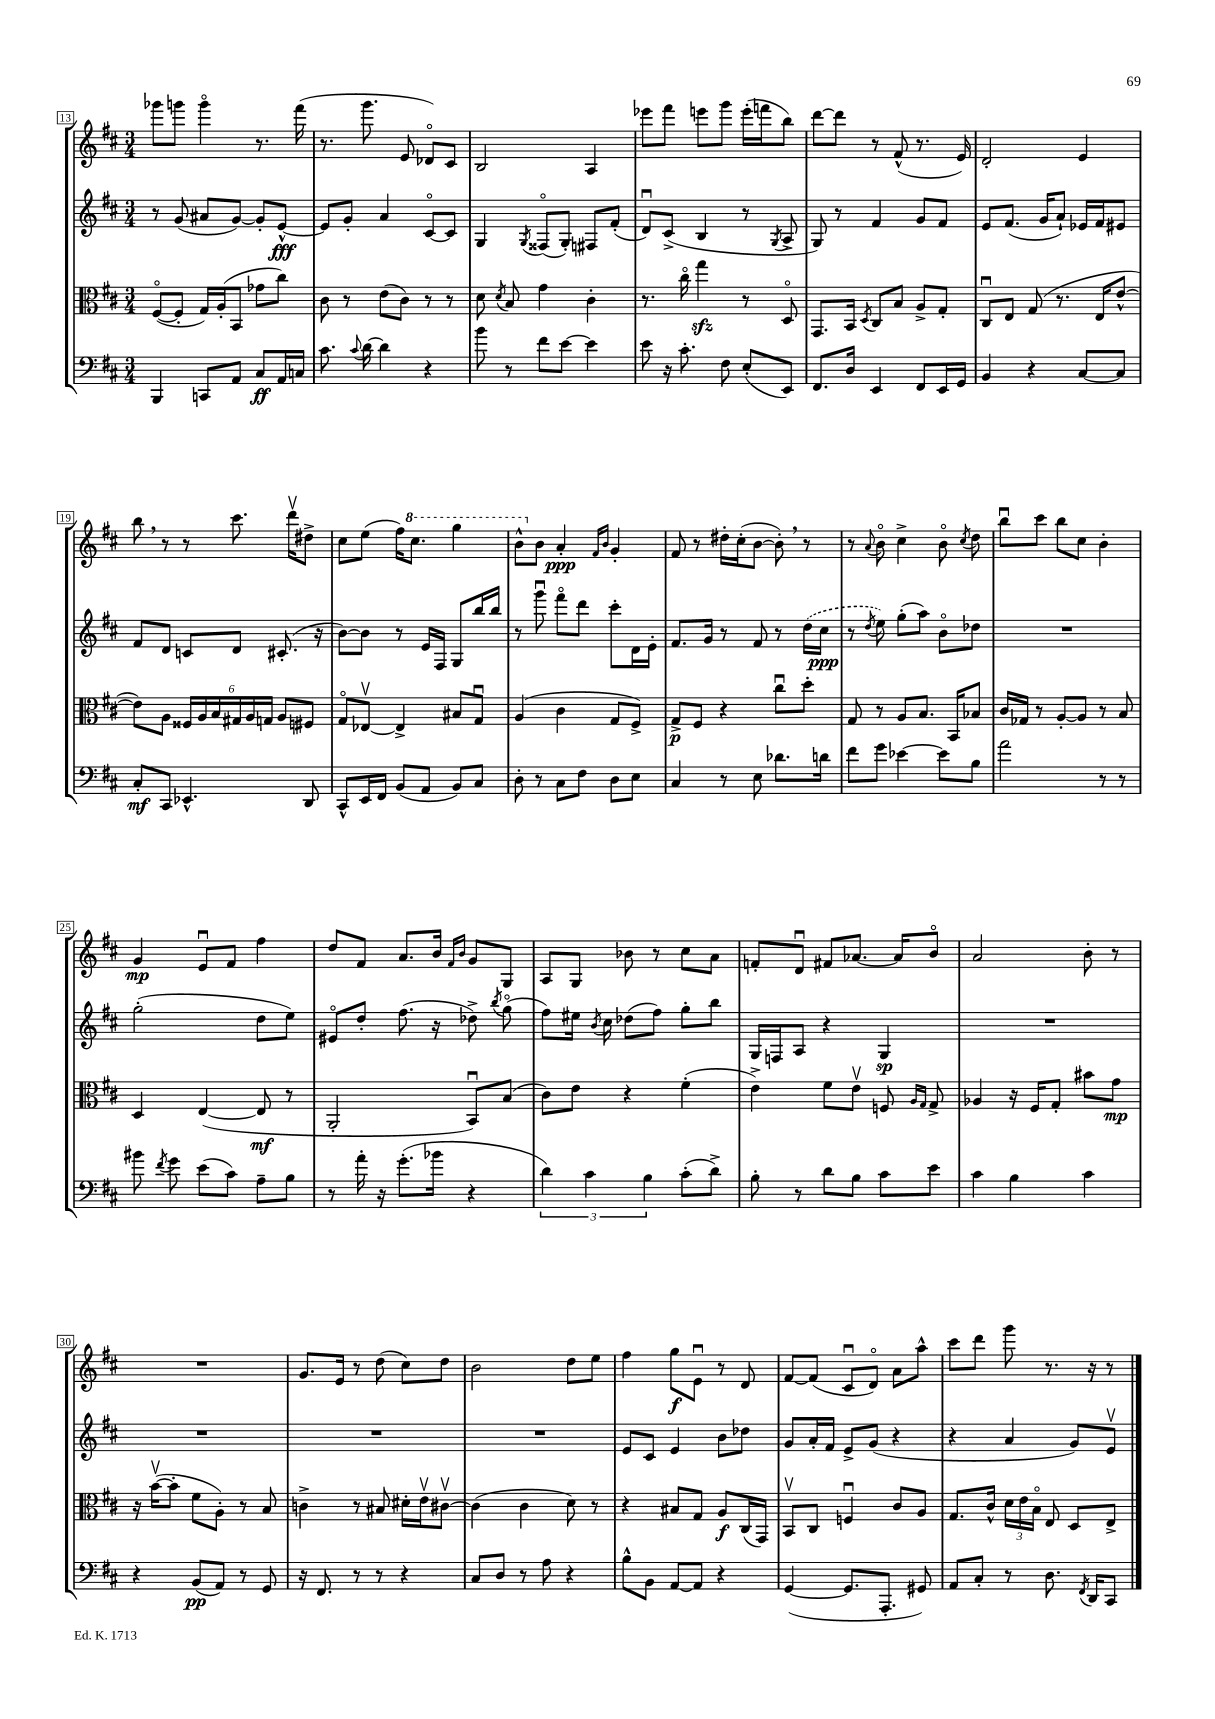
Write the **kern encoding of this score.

**kern	**dynam	**kern	**dynam	**kern	**dynam	**kern	**dynam
*part4	*part4	*part3	*part3	*part2	*part2	*part1	*part1
*staff4	*staff4	*staff3	*staff3	*staff2	*staff2	*staff1	*staff1
*clefF4	*	*clefC3	*	*clefG2	*	*clefG2	*
*k[f#c#]	*	*k[f#c#]	*	*k[f#c#]	*	*k[f#c#]	*
*M3/4	*	*M3/4	*	*M3/4	*	*M3/4	*
=13	=13	=13	=13	=13	=13	=13	=13
4BBB/	.	([8F#/L	.	8r	.	8ggg-X\L	.
.	.	8F#'/J]	.	(8g/	.	8gggn\J	.
8CCn/L	.	16G/LL)	.	8a#X/L	.	4ggg\	.
.	.	(16A'/J	.	.	.	.	.
8AA/J	.	8BB/J	.	[8g/J)	.	.	.
8C#/L	ff	8g-X\L	.	8g'/L]	.	8.r	.
16AA/L	.	8cc#\J)	.	[8e^^/J	fff	.	.
16Cn/JJ	.	.	.	.	.	(16fff#\	.
=14	=14	=14	=14	=14	=14	=14	=14
8.c#\	.	8c#\	.	8e/L]	.	8.r	.
.	.	8r	.	8g'/J	.	.	.
8qqc#/	.	.	.	.	.	.	.
[16d\	.	.	.	.	.	8.ggg\	.
4d\]	.	(8e\L	.	4a/	.	.	.
.	.	8c#\J)	.	.	.	8e/	.
4r	.	8r	.	[8c#/L	.	8d-X/L)	.
.	.	8r	.	8c#/J]	.	8c#/J	.
=15	=15	=15	=15	=15	=15	=15	=15
8b\	.	8d\	.	4G/	.	2B/	.
.	.	8qd/	.	.	.	.	.
8r	.	8B/	.	.	.	.	.
.	.	.	.	8qG/	.	.	.
8f#\L	.	4g\	.	(8F##X/L	.	.	.
[8e\J	.	.	.	8G'/J)	.	.	.
4e\]	.	4c#'\	.	8F#X/L	.	4A/	.
.	.	.	.	(8f#'/J	.	.	.
=16	=16	=16	=16	=16	=16	=16	=16
8e\	.	8.r	.	8du/L)	.	8eee-X\L	.
16r	.	.	.	(8c#^/J	.	8fff#\J	.
8.c#'\	.	16cc#\	.	.	.	.	.
.	.	4ggzz\	.	4B/	.	8eeen\L	.
8F#\	.	.	.	.	.	8ggg\J	.
(8E'/L	.	8r	.	8r	.	(16eee'\LL	.
.	.	.	.	.	.	16fffn\J	.
.	.	.	.	8qG/	.	.	.
8EE/J)	.	8D/	.	8A^/	.	8bb\J)	.
=17	=17	=17	=17	=17	=17	=17	=17
8.FF#/L	.	8.GG/L	.	8G/)	.	[8ddd\L	.
.	.	.	.	8r	.	8ddd\J]	.
16D/Jk	.	16BB/Jk	.	.	.	.	.
.	.	8qD/	.	.	.	.	.
4EE/	.	8C#/L	.	4f#/	.	8r	.
.	.	8B/J	.	.	.	(8f#^^/	.
8FF#/L	.	8A^/L	.	8g/L	.	8.r	.
16EE/L	.	8G'/J	.	8f#/J	.	.	.
16GG/JJ	.	.	.	.	.	16e/)	.
=18	=18	=18	=18	=18	=18	=18	=18
4BB/	.	8C#u/L	.	8e/L	.	2d'/	.
.	.	8E/J	.	(8.f#/J	.	.	.
4r	.	(8G/	.	.	.	.	.
.	.	.	.	16g/KL	.	.	.
.	.	8.r	.	8a`/J)	.	.	.
[8C#/L	.	.	.	16e-X/LL	.	4e/	.
.	.	16E/KL	.	16f#/J	.	.	.
8C#/J]	.	[8e^^/J	.	8e#X/J	.	.	.
!!LO:LB:g=z
=19	=19	=19	=19	=19	=19	=19	=19
8C#'/L	mf	8e\L])	.	8f#/L	.	8bb,\	.
8CC#/J	.	8A\J	.	8d/J	.	8r	.
4.EE-X^^/	.	24F##X/LL	.	8cn/L	.	8r	.
.	.	24A/	.	.	.	.	.
.	.	24B/	.	.	.	.	.
.	.	24G#X/	.	8d/J	.	8.ccc#\	.
.	.	24A/	.	.	.	.	.
.	.	24Gn/JJ	.	.	.	.	.
.	.	8A/L	.	(8.c#X'/	.	.	.
.	.	.	.	.	.	16dddv\KL	.
8DD/	.	8F#X/J	.	.	.	8dd#X^\J	.
.	.	.	.	16r	.	.	.
=20	=20	=20	=20	=20	=20	=20	=20
8CC#^^/L	.	8G/L	.	[8b\L)	.	8cc#\L	.
16EE/L	.	[8E-Xv/J	.	8b\J]	.	(8ee\J	.
16FF#/JJ	.	.	.	.	.	.	.
(8BB/L	.	4E-^/]	.	8r	.	16ff#\KL)	.
*	*	*	*	*	*	*8va	*
.	.	.	.	.	.	8.ccc#\J	.
8AA/J	.	.	.	16e/LL	.	.	.
.	.	.	.	16F#/JJ	.	.	.
8BB/L)	.	8B#X/L	.	8G/L	.	4ggg\	.
8C#/J	.	8Gu/J	.	16bb/L	.	.	.
.	.	.	.	16bb/JJ	.	.	.
=21	=21	=21	=21	=21	=21	=21	=21
8D'\	.	(4A/	.	8r	.	8bb^^\L	.
*	*	*	*	*	*	*X8va	*
8r	.	.	.	8gggu\	.	8b\J	.
8C#\L	.	4c#\	.	8fff#\L	.	4a'/	ppp
8F#\J	.	.	.	8ddd\J	.	.	.
.	.	.	.	.	.	16qqf#/LL	.
.	.	.	.	.	.	16qqb/JJ	.
8D\L	.	8G/L	.	8ccc#'\L	.	4g'/	.
8E\J	.	8F#^/J)	.	16d\L	.	.	.
.	.	.	.	16e'\JJ	.	.	.
=22	=22	=22	=22	=22	=22	=22	=22
4C#/	.	8G^/L	p	8.f#/L	.	8f#/	.
.	.	8F#/J	.	.	.	8r	.
.	.	.	.	16g/Jk	.	.	.
8r	.	4r	.	8r	.	16dd#X'\LL	.
.	.	.	.	.	.	(16cc#'\J	.
8E\	.	.	.	8f#/	.	[8b\J	.
8.d-X\L	.	8cc#u\L	.	8r	.	8b',\])	.
.	.	8dd'\J	.	(16dd\LL	.	8r	.
16dn\Jk	.	.	.	16cc#\JJ	ppp	.	.
=23	=23	=23	=23	=23	=23	=23	=23
8f#\L	.	8G/	.	8r	.	8r	.
.	.	.	.	8qdd/	.	8qqa/	.
8g\J	.	8r	.	8ee\)	.	8b\	.
[4e-X\	.	8A/L	.	(8gg'\L	.	4cc#^\	.
.	.	8.B/J	.	8aa\J)	.	.	.
8e-\L]	.	.	.	8b\L	.	8b\	.
.	.	16BB/KL	.	.	.	.	.
.	.	.	.	.	.	8qcc#/	.
8B\J	.	8B-X/J	.	8dd-X\J	.	8dd\	.
=24	=24	=24	=24	=24	=24	=24	=24
2a\	.	16c#/LL	.	2.r	.	8bbu\L	.
.	.	16G-X/JJ	.	.	.	.	.
.	.	8r	.	.	.	8ccc#\J	.
.	.	[8A'/L	.	.	.	8bb\L	.
.	.	8A/J]	.	.	.	8cc#\J	.
8r	.	8r	.	.	.	4b'\	.
8r	.	8B/	.	.	.	.	.
!!LO:LB:g=z
=25	=25	=25	=25	=25	=25	=25	=25
8b#X\	.	4D/	.	(2gg'\	.	4g/	mp
8qf#/	.	.	.	.	.	.	.
8g\	.	.	.	.	.	.	.
(8e\L	.	([4E/	.	.	.	8eu/L	.
8c#\J)	.	.	.	.	.	8f#/J	.
8A~\L	.	8E/]	mf	8dd\L	.	4ff#\	.
8B\J	.	8r	.	8ee\J)	.	.	.
=26	=26	=26	=26	=26	=26	=26	=26
8r	.	2AA'/	.	8e#X/L	.	8dd/L	.
16a'\	.	.	.	8dd'/J	.	8f#/J	.
16r	.	.	.	.	.	.	.
(8.g'\L	.	.	.	(8.ff#\	.	8.a/L	.
16b-X\Jk	.	.	.	16r	.	16b/Jk	.
.	.	.	.	.	.	16qqf#/LL	.
.	.	.	.	.	.	16qqb/JJ	.
4r	.	8BBu/L)	.	8dd-X^\)	.	8g/L	.
.	.	.	.	8qbb/	.	.	.
.	.	(8B/J	.	(8gg\	.	8G/J	.
=27	=27	=27	=27	=27	=27	=27	=27
6d\)	.	8c#\L)	.	8ff#\L)	.	8A/L	.
.	.	8e\J	.	16ee#X\Jk	.	8G/J	.
6c#\	.	.	.	.	.	.	.
.	.	.	.	8qb/	.	.	.
.	.	.	.	16cc#\	.	.	.
.	.	4r	.	(8dd-X\L	.	8b-X\	.
6B\	.	.	.	.	.	.	.
.	.	.	.	8ff#\J)	.	8r	.
(8c#'\L	.	(4f#'\	.	8gg'\L	.	8cc#\L	.
8d^\J)	.	.	.	8bb\J	.	8a\J	.
=28	=28	=28	=28	=28	=28	=28	=28
8B'\	.	4e^\)	.	16G/LL	.	8fn'/L	.
.	.	.	.	16Fn/J	.	.	.
8r	.	.	.	8A/J	.	8du/J	.
8d\L	.	8f#\L	.	4r	.	8f#X/L	.
8B\J	.	8ev\J	.	.	.	[8.a-X/J	.
8c#\L	.	8Fn/	.	4G/	sp	.	.
.	.	.	.	.	.	16a-/KL]	.
.	.	16qqA/LL	.	.	.	.	.
.	.	16qqG/JJ	.	.	.	.	.
8e\J	.	8G^/	.	.	.	8b/J	.
=29	=29	=29	=29	=29	=29	=29	=29
4c#\	.	4A-X/	.	2.r	.	2a/	.
4B\	.	16r	.	.	.	.	.
.	.	16F#/KL	.	.	.	.	.
.	.	8G'/J	.	.	.	.	.
4c#\	.	8b#X\L	.	.	.	8b'\	.
.	.	8g\J	mp	.	.	8r	.
!!LO:LB:g=z
=30	=30	=30	=30	=30	=30	=30	=30
4r	.	16r	.	2.r	.	2.r	.
.	.	([16bv\KL	.	.	.	.	.
.	.	8b'\J]	.	.	.	.	.
(8BB/L	pp	8f#\L	.	.	.	.	.
8AA/J)	.	8A'\J)	.	.	.	.	.
8r	.	8r	.	.	.	.	.
8GG/	.	8B/	.	.	.	.	.
=31	=31	=31	=31	=31	=31	=31	=31
16r	.	4cn^\	.	2.r	.	8.g/L	.
8.FF#/	.	.	.	.	.	.	.
.	.	.	.	.	.	16e/Jk	.
8r	.	8r	.	.	.	8r	.
8r	.	8B#X/	.	.	.	(8dd\	.
4r	.	16d#X'\LL	.	.	.	8cc#\L)	.
.	.	16ev\J	.	.	.	.	.
.	.	[8c#Xv\J	.	.	.	8dd\J	.
=32	=32	=32	=32	=32	=32	=32	=32
8C#/L	.	(4c#\]	.	2.r	.	2b\	.
8D/J	.	.	.	.	.	.	.
8r	.	4c#\	.	.	.	.	.
8A\	.	.	.	.	.	.	.
4r	.	8d\)	.	.	.	8dd\L	.
.	.	8r	.	.	.	8ee\J	.
=33	=33	=33	=33	=33	=33	=33	=33
8B^^\L	.	4r	.	8e/L	.	4ff#\	.
8BB\J	.	.	.	8c#/J	.	.	.
[8AA/L	.	8B#X/L	.	4e/	.	8gg\L	f
8AA/J]	.	8G/J	.	.	.	8eu\J	.
4r	.	8A/L	f	8b\L	.	8r	.
.	.	(16C#/L	.	8dd-X\J	.	8d/	.
.	.	16GG/JJ)	.	.	.	.	.
=34	=34	=34	=34	=34	=34	=34	=34
([4GG/	.	8BBv/L	.	8g/L	.	[8f#/L	.
.	.	8C#/J	.	16a'/L	.	(8f#/J]	.
.	.	.	.	16f#/JJ	.	.	.
8.GG/L]	.	4Fnu/	.	8e^/L	.	8c#u/L	.
.	.	.	.	(8g/J	.	8d/J)	.
8.AAA'/J	.	.	.	.	.	.	.
.	.	8c#/L	.	4r	.	8a\L	.
8GG#X/)	.	8A/J	.	.	.	8aa^^\J	.
=35	=35	=35	=35	=35	=35	=35	=35
8AA/L	.	8.G/L	.	4r	.	8ccc#\L	.
8C#'/J	.	.	.	.	.	8ddd\J	.
.	.	16c#^^/Jk	.	.	.	.	.
8r	.	24d\LL	.	4a/	.	8ggg\	.
.	.	24e\	.	.	.	.	.
.	.	24B\JJ	.	.	.	.	.
8.D\	.	8E/	.	.	.	8.r	.
.	.	8D/L	.	8g/L)	.	.	.
8qFF#/	.	.	.	.	.	.	.
16DD/KL	.	.	.	.	.	16r	.
8CC#/J	.	8E^/J	.	8ev/J	.	8r	.
==	==	==	==	==	==	==	==
*-	*-	*-	*-	*-	*-	*-	*-
